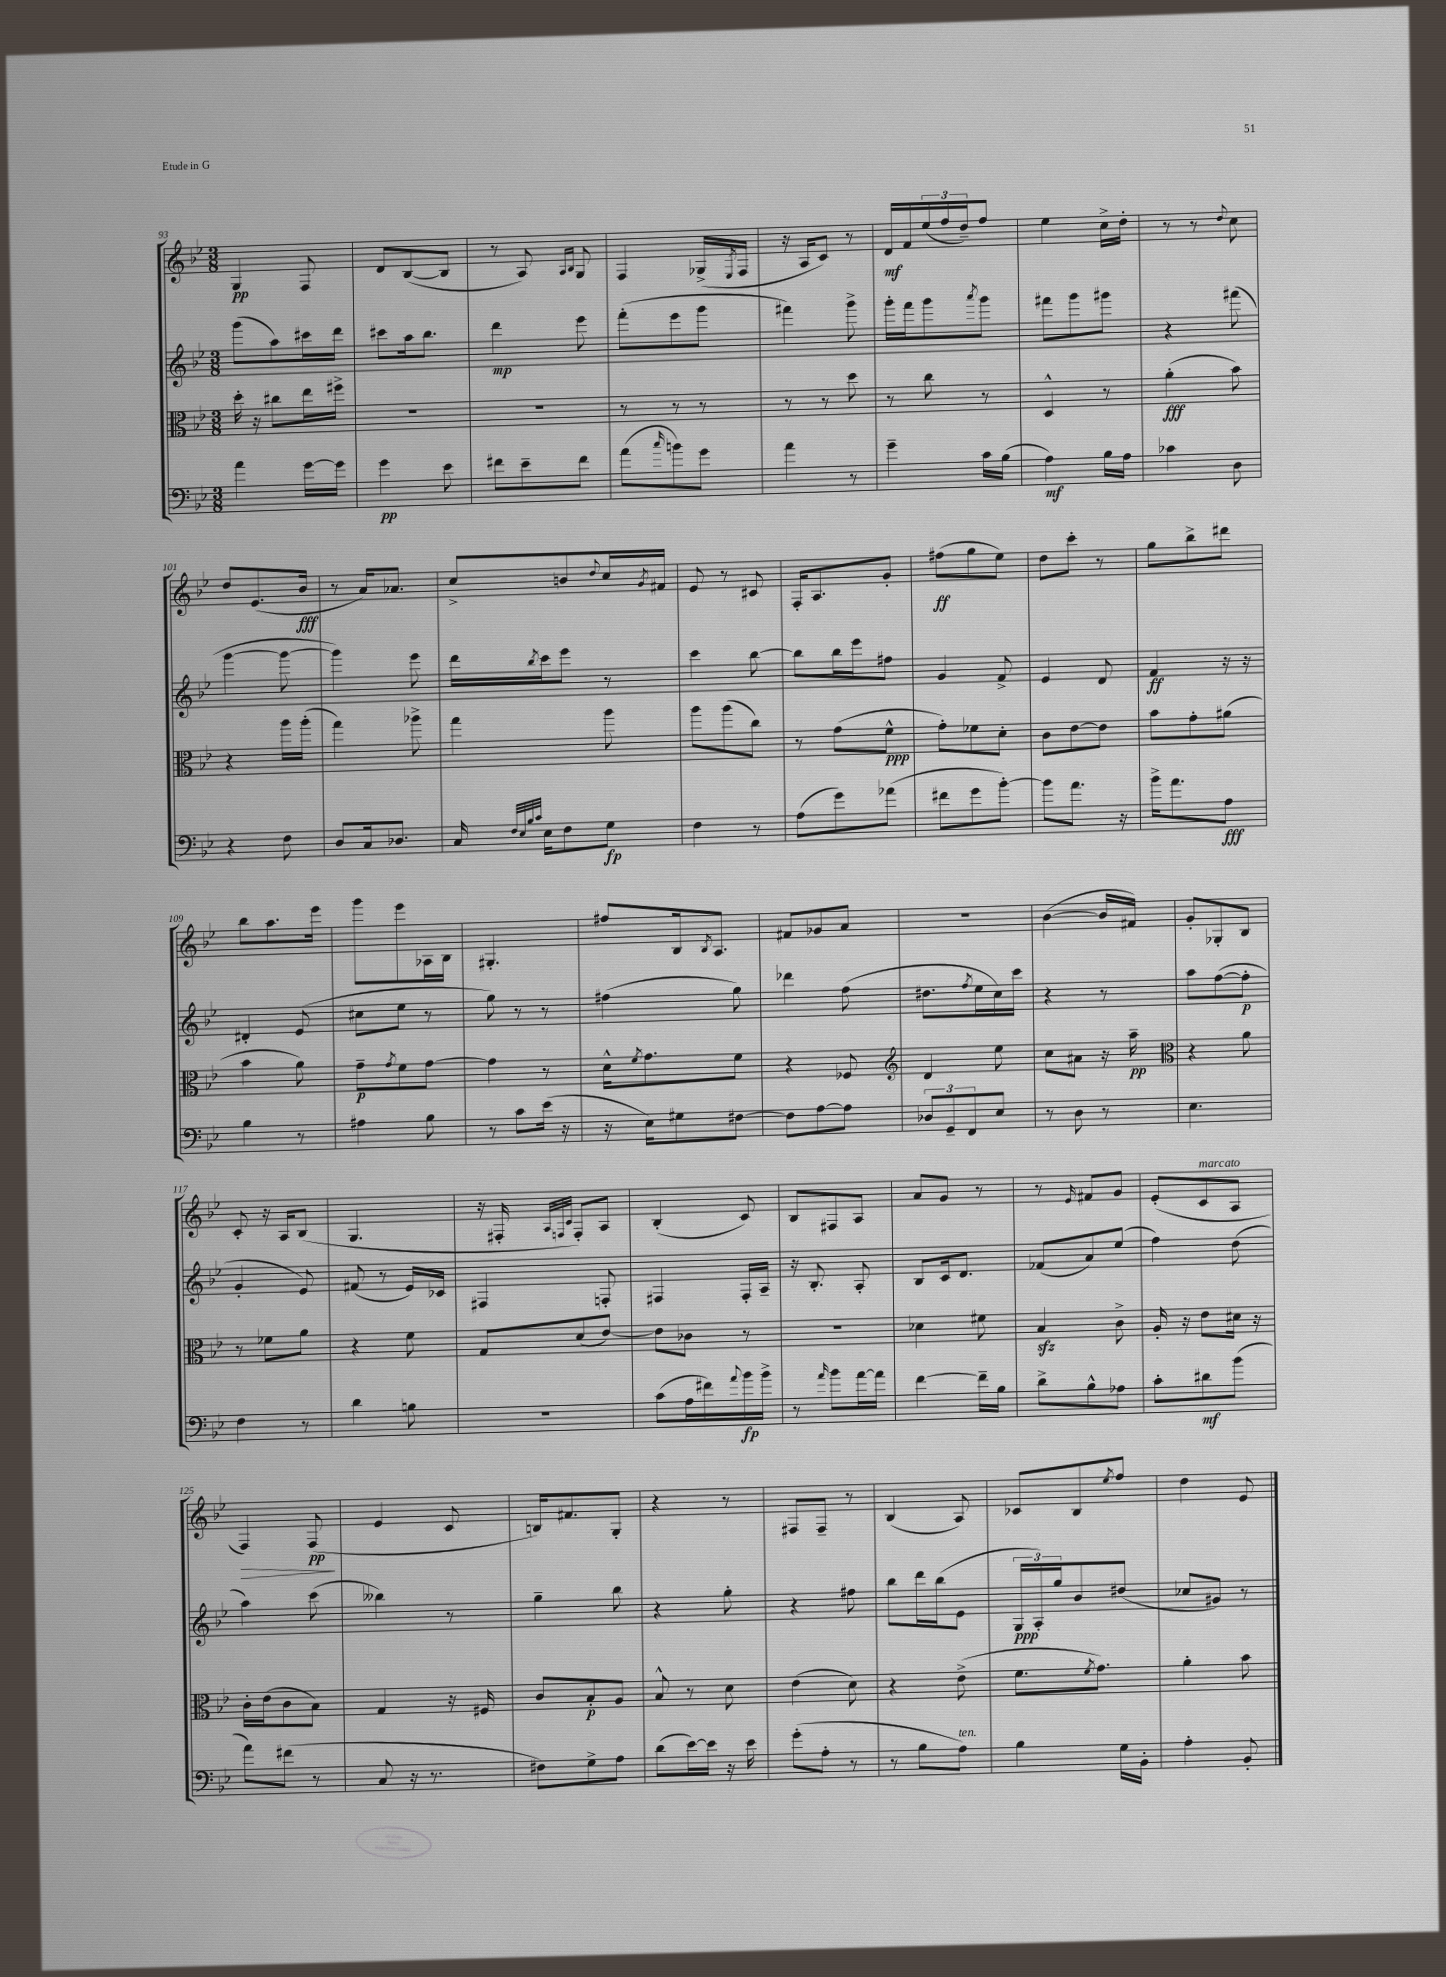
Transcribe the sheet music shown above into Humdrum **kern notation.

**kern	**kern	**kern	**kern
*staff4	*staff3	*staff2	*staff1
*clefF4	*clefC3	*clefG2	*clefG2
*k[b-e-]	*k[b-e-]	*k[b-e-]	*k[b-e-]
*M3/8	*M3/8	*M3/8	*M3/8
4a\	16dd'\	(8ggg\L	4G/
.	16r	.	.
.	8cc#\L	8aa\)	.
[16g\LL	16ee-\L	16ccc#\L	8F/
16g\]JJ	16ff#^\JJ	16ddd\JJ	.
=	=	=	=
4g\	4.r	8ccc#\L	8d/L
.	.	16aa\k	([8B-/
.	.	8.bb-\J	.
8e-\	.	.	8B-/]J
=	=	=	=
8f#\L	4.r	4ddd\	8r
8e-~\	.	.	8A/)
.	.	.	16qqA/LL
.	.	.	16qqB-/JJ
8f#\J	.	8eee-\	8G/
=	=	=	=
(8a\L	8r	(8fff'\L	4F/
16qqcc/	.	.	.
8b\)	8r	8eee-\	.
8g\J	8r	8ggg\J	(16G-^/LL
.	.	.	8qE-/
.	.	.	16F/JJ
=	=	=	=
4a\	8r	4fff#\)	16r
.	.	.	16A/LK
.	8r	.	8c/J)
8r	8dd\	8ggg^\	8r
=	=	=	=
4g~\	8r	16ggg'\LL	16d/LL
.	.	16fff\J	16f/
.	8cc\	8ggg\	(24ee-/
.	.	.	24ff/
.	.	.	24dd~/J)
.	.	8qaaa/	.
16c\LL	8r	8ggg\J	8ff/J
(16B-\JJ	.	.	.
=	=	=	=
4A\)	4D^^/	8fff#\L	4ee-\
.	.	8ggg\	.
16B-\LL	8r	8ggg#\J	16cc^\LL
16A\JJ	.	.	16dd'\JJ
=	=	=	=
4c-\	(4a'\	4r	8r
.	.	.	8r
.	.	.	8qqdd/
8D\	8b-\)	(8fff#\	8cc\
=	=	=	=
4r	4r	[4ggg\	8dd/L
.	.	.	(8.e-/
8F\	16aa\LL	8ggg\_	.
.	(16aa'\JJ	.	16b-/Jk
=	=	=	=
8D/L	4gg\)	4ggg\])	8r
16C/k	.	.	16a/LK)
8.D-/J	.	.	8.a-/J
.	8aa-^\	8eee-\	.
=	=	=	=
16C/	4gg\	16ddd\LL	8cc^/L
32qqF/LLL	.	.	.
32qqE-/	.	.	.
32qqB-/	.	.	.
32qqc/JJJ	.	8qbb-/	.
16E-\LK	.	16ccc\J	.
8F\	.	8eee-\J	8b/
.	.	.	8qqdd/
8G\J	8aa\	8r	16cc/L
.	.	.	8qg/
.	.	.	16f#/JJ
=	=	=	=
4F\	8aa\L	4ccc\	8e-/
.	(8aa\	.	8r
8r	8cc\J)	[8bb-\	8c#/
=	=	=	=
(8A\L	8r	8bb-\]L	16F'/LK
.	.	.	8.A/
8g\)	(8g\L	16bb-\L	.
.	.	16eee-\J	.
(8a-\J	8f^^\J	8ff#\J	8g'/J
=	=	=	=
8f#\L	8g'\L)	4g/	(8ff#\L
8g\	8f-\	.	8gg\
[8b-'\J)	8d'\J	8f^/	8ee-\J)
=	=	=	=
8b-\]L	8c\L	4e-/	8dd\L
8.a\J	[8e-\	.	8ccc'\J
.	8e-\]J	8d/	8r
16r	.	.	.
=	=	=	=
16b-^\LK	8b-\L	4f/	8gg\L
8.a\	.	.	.
.	8g'\	.	8bb-^\
8A\J	(8a#\J	16r	8ddd#\J
.	.	16r	.
=	=	=	=
4B-\	4b-\	4d#'/	8bb-\L
.	.	.	8.aa\
8r	8a\)	(8e-/	.
.	.	.	16eee-\Jk
=	=	=	=
4A#\	8g~\L	8cc#\L	8ggg\L
.	8qg/	.	.
.	8f\	8ee-\J	8eee-\
8B-\	[8g\J	8r	16A-\L
.	.	.	16B-\JJ
=	=	=	=
8r	4g\]	8gg\)	4.G#'/
8c\L	.	8r	.
(16e-\Jk	8r	8r	.
16r	.	.	.
=	=	=	=
16r	16d^^\LK	(4ff#\	8ff#/L
.	8qf/	.	.
16E-\LK)	8.g\	.	.
8G#\	.	.	16B-/k
.	.	.	8qB-/
.	.	.	8.A/J
[8F#\J	8f\J	8gg\)	.
=	=	=	=
8F#\]L	4r	4ddd-\	8f#/L
[8A\	.	.	8g-/
8A\]J	8F-/	(8ff\	8a/J
=	=	=	=
*	*clefG2	*	*
12D-/L	4d/	8.dd#\L	4.r
12GG~/	.	.	.
12FF/	.	.	.
.	.	8qff/	.
.	.	16ee-\L	.
8E-/J	8ee-\	16cc\)	.
.	.	16ccc\JJ	.
=	=	=	=
8r	8cc\L	4r	([4b-\
8D\	8a#\J	.	.
8r	16r	8r	16b-/]LL
.	16aa~\	.	16f#/JJ)
=	=	=	=
*	*clefC3	*	*
4.E-\	4r	8aa\L	8g'/L
.	.	([8ff\	8G-'/
.	8a\	8ff'\]J	8B-/J
=	=	=	=
4F\	8r	4g'/	8c'/
.	8f-\L	.	16r
.	.	.	16A/LK
8r	8a\J	8e-/)	(8B-/J
=	=	=	=
4d\	4r	(8f#/	4.G/
.	.	8r	.
8B\	8f\	16e-/LL)	.
.	.	16c-/JJ	.
=	=	=	=
4.r	8G/L	4F#/	16r
.	.	.	16F#'/
.	.	.	32qqA/LLL
.	.	.	32qqF/
.	.	.	32qqc/JJJ
.	(8d/	.	8F'/L)
.	[8e-/J)	8F'/	8A/J
=	=	=	=
(8c\L	8e-\]L	4F#/	(4B-'/
16A\L	8c-\J	.	.
16f#\)	.	.	.
8qqa/	.	.	.
16b-\	8r	16F#'/LL	8c/)
16b-^\JJ	.	16A~/JJ	.
=	=	=	=
8r	4.r	16r	8B-/L
.	.	8.B-'/	.
16qqa/	.	.	.
8b-\L	.	.	8F#/
[16a\L	.	8A'/	8A/J
16a\]JJ	.	.	.
=	=	=	=
[4f\	4d-\	8B-/L	8a/L
.	.	16c/k	8g/J
.	.	8.d/J	.
16f~\]LL	8f#\	.	8r
16B-\JJ	.	.	.
=	=	=	=
8d^\L	4B-/	(8f-/L	8r
.	.	.	16qqe-/
8B-^^\	.	8a/)	8f#/L
8A-\J	8c^\	(8ee-/J	8g/J
=	=	=	=
8c'\L	16A'/	4ff\)	(8e-'/L
.	16r	.	.
8d#\	8e-\L	.	8c/
(8b-\J	16d#\Jk	(8dd\	8A/J
.	16r	.	.
=	=	=	=
8a\L)	16c'\LL	4aa\)	4F/)
.	(16e-\J	.	.
(8f#\J	8c\	.	.
8r	8B-\J)	(8ccc\	(8F/
=	=	=	=
8C/	4G/	4bb--\)	4e-/
16r	.	.	.
8.r	.	.	.
.	16r	8r	8c/
.	16F#/	.	.
=	=	=	=
8F#\L)	8c/L	4gg~\	16B/LK)
.	.	.	8.f#/
8G^\	8B-'/	.	.
8A\J	8A/J	8bb-\	8G'/J
=	=	=	=
(8d\L	8B-^^/	4r	4r
[16e-\L)	8r	.	.
16e-\]JJ	.	.	.
16r	8d\	8gg'\	8r
16e-\	.	.	.
=	=	=	=
(8g'\L	(4e-\	4r	8F#/L
8A'\J	.	.	8F#~/J
8r	8d\)	8ff#\	8r
=	=	=	=
8r	4r	8bb-\L	(4B-/
8B-\L	.	16ddd\L	.
.	.	(16bb-\J	.
8A\J)	(8e-^\	8e-\J	8A/)
=	=	=	=
4B-\	8.f\L	24G/LL	8c-/L
.	.	24A'/)	.
.	.	24gg/J	.
.	.	8b-/	8B-/
.	8qf/	.	.
.	8.g\J)	.	.
.	.	.	8qee-/
16G\LL	.	(8dd#/J	8ff/J
16BB-'\JJ	.	.	.
=	=	=	=
4A'\	4a'\	8cc-/L	4dd\
.	.	8g#/J)	.
8BB-'/	8b-\	8r	8e-/
==	==	==	==
*-	*-	*-	*-
